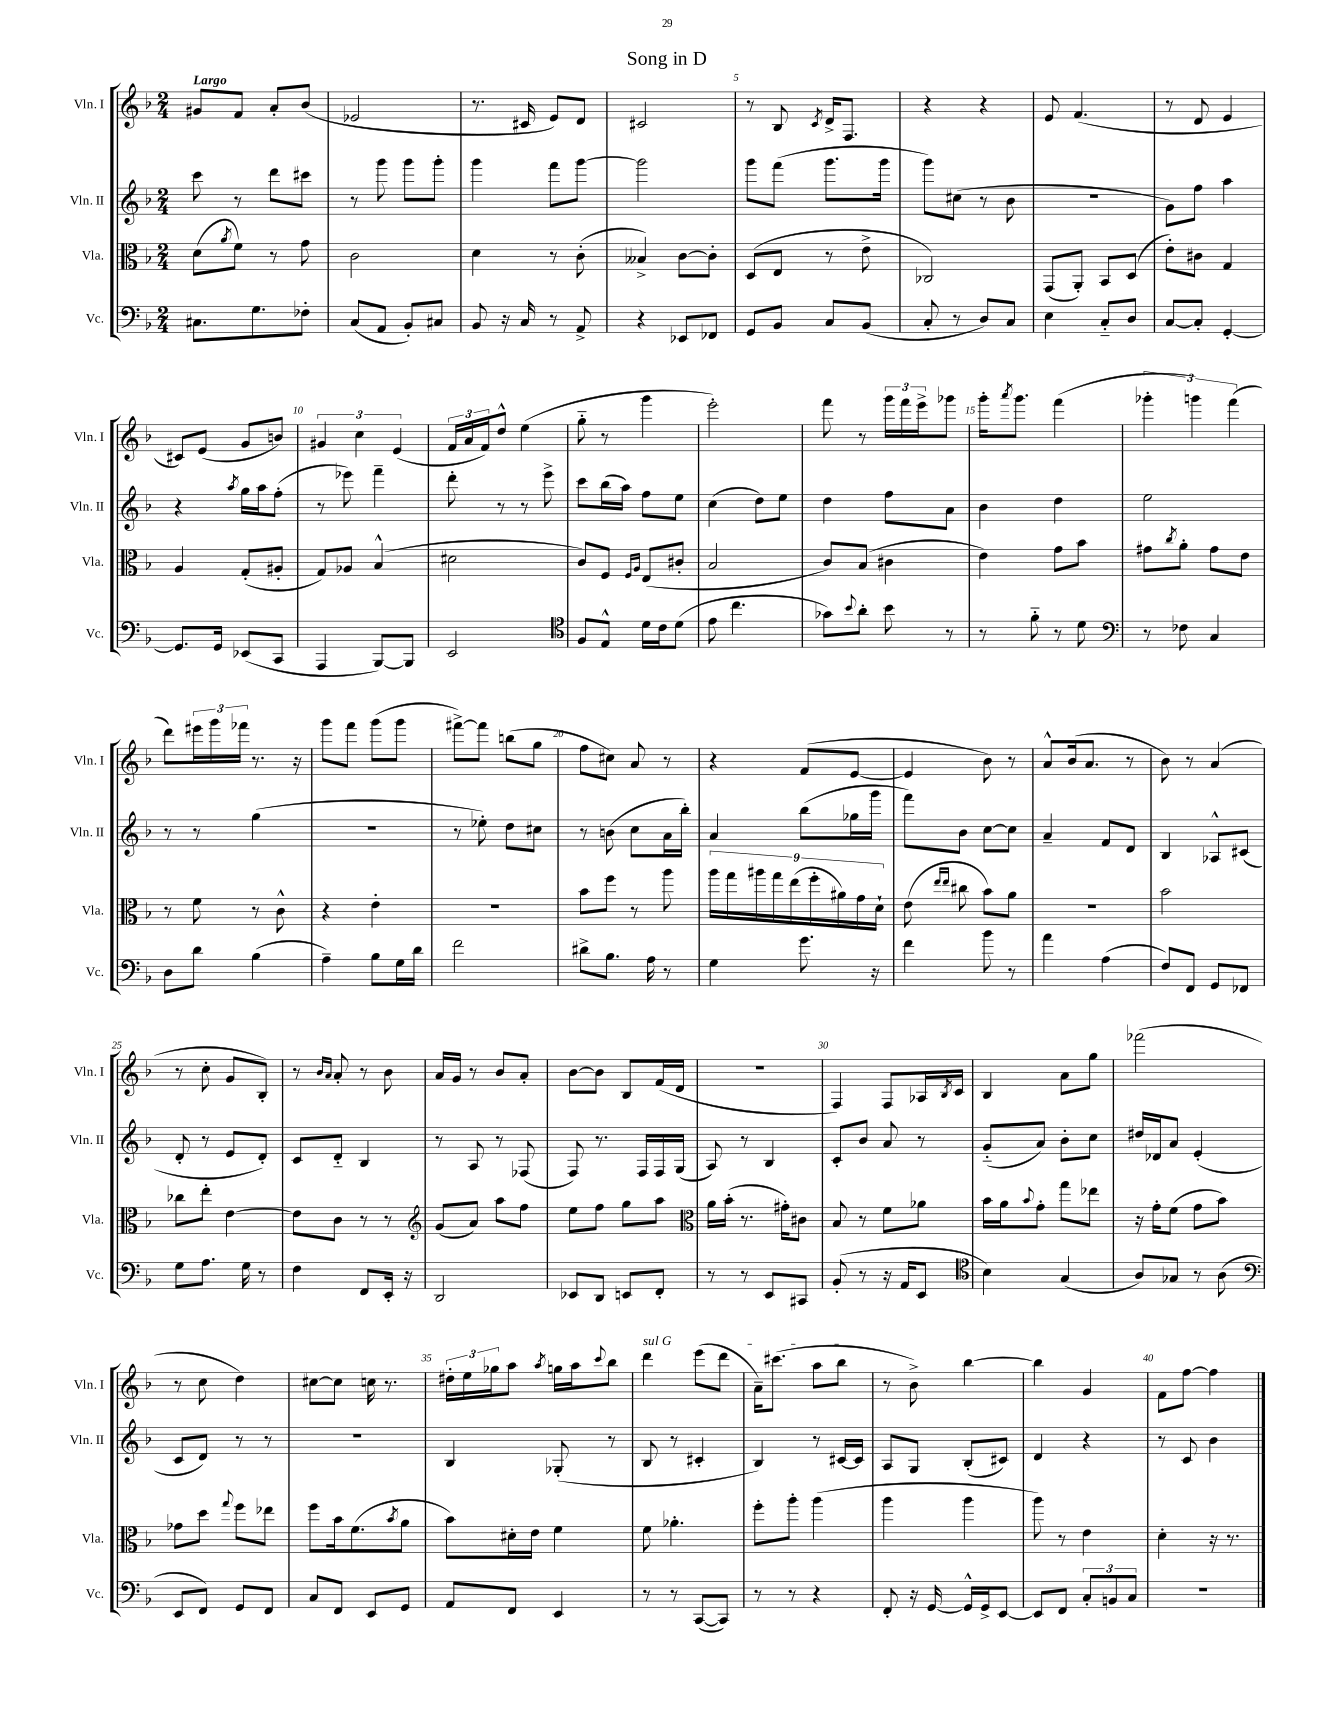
\header { title = "Song in D" }
<<
\new StaffGroup <<
\new Staff = "s0" \with { instrumentName = "Vln. I" shortInstrumentName = "Vln. I" } {
    \clef treble \key f \major \numericTimeSignature \time 2/4 \tempo "Largo"
    gis'8 f'8 a'8-. bes'8( |
    ees'2 |
    r8. cis'16 e'8) d'8 |
    cis'2 |
    r8 bes8 \acciaccatura { c'8 } d'16-> f8. |
    r4 r4 |
    e'8 f'4.( |
    r8 d'8 e'4 |
    cis'8) e'8( g'8 b'8) |
    \tuplet 3/2 { gis'4 c''4 e'4( } |
    \tuplet 3/2 { f'16 a'16 f'16) } d''8-^ e''4( |
    g''8-_ r8 g'''4 |
    e'''2-.) |
    f'''8 r8 \tuplet 3/2 { g'''16 f'''16 e'''16-> } ges'''8 |
    g'''16-. \acciaccatura { a'''8 } g'''8. f'''4( |
    \tuplet 3/2 { ges'''4-. g'''4) f'''4( } |
    d'''8) \tuplet 3/2 { eis'''16 g'''16 fes'''16 } r8. r16 |
    g'''8 f'''8 g'''8( g'''8 |
    fis'''8~->) fis'''8 b''8( g''8 |
    f''8 cis''8) a'8 r8 |
    r4 f'8( e'8~ |
    e'4 bes'8) r8 |
    a'8-^ bes'16( a'8. r8 |
    bes'8) r8 a'4( |
    r8 c''8-. g'8 bes8-.) |
    r8 \grace { bes'16 a'16 } a'8-. r8 bes'8 |
    a'16 g'16 r8 bes'8 a'8-. |
    bes'8~ bes'8 bes8 f'16( d'16 |
    R2 |
    f4) f8 aes16 \acciaccatura { bes8 } c'16 |
    bes4 a'8 g''8 |
    fes'''2( |
    r8 c''8 d''4) |
    cis''8~ cis''8 c''16 r8. |
    \tuplet 3/2 { dis''16-. e''16 ges''16 } a''8 \acciaccatura { a''8 } g''16 a''16 \appoggiatura { c'''8 } bes''8 |
    \once \override TextSpanner.bound-details.left.text = \markup { \italic "sul G" } d'''4\startTextSpan e'''8( d'''8 |
    a'16--) cis'''8.( a''8 bes''8\stopTextSpan |
    r8 bes'8->) bes''4~ |
    bes''4 g'4 |
    f'8 f''8~ f''4 \bar "|." |
}
\new Staff = "s1" \with { instrumentName = "Vln. II" shortInstrumentName = "Vln. II" } {
    \clef treble \key f \major \numericTimeSignature \time 2/4
    c'''8 r8 d'''8 cis'''8 |
    r8 g'''8 g'''8 g'''8-. |
    g'''4 f'''8 g'''8~ |
    g'''2 |
    g'''8 f'''8( g'''8. g'''16 |
    g'''8) cis''8( r8 bes'8 |
    R2 |
    g'8) f''8 a''4 |
    r4 \acciaccatura { a''8 } g''16 a''16 f''8-.( |
    r8 ees'''8) f'''4-- |
    d'''8-. r8 r8 e'''8-> |
    c'''8 bes''16( a''16) f''8 e''8 |
    c''4( d''8) e''8 |
    d''4 f''8 a'8 |
    bes'4 d''4 |
    e''2 |
    r8 r8 g''4( |
    R2 |
    r8 ees''8-.) d''8 cis''8 |
    r8 b'8( c''8 a'16 bes''16-.) |
    a'4 bes''8( ges''16 g'''16 |
    f'''8) bes'8 c''8~ c''8 |
    a'4-- f'8 d'8 |
    bes4 aes8-^ cis'8( |
    d'8-. r8 e'8 d'8-.) |
    c'8 d'8-_ bes4 |
    r8 a8 r8 fes8( |
    f8) r8. f16 f16 g16( |
    a8) r8 bes4 |
    c'8-. bes'8 a'8 r8 |
    g'8-_( a'8) bes'8-. c''8 |
    dis''16 des'16 a'8 e'4-.( |
    c'8 d'8) r8 r8 |
    R2 |
    bes4 ges8-.( r8 |
    bes8 r8 cis'4-. |
    bes4) r8 cis'16~ cis'16 |
    a8 g8 bes8-.( cis'8) |
    d'4 r4 |
    r8 c'8 bes'4 \bar "|." |
}
\new Staff = "s2" \with { instrumentName = "Vla." shortInstrumentName = "Vla." } {
    \clef alto \key f \major \numericTimeSignature \time 2/4
    d'8( \acciaccatura { a'8 } f'8) r8 g'8 |
    c'2 |
    d'4 r8 c'8-.( |
    beses4->) c'8~ c'8-. |
    d8( e8 r8 e'8-> |
    ces2) |
    g,8( a,8-.) bes,8 d8( |
    e'8-.) cis'8 g4 |
    a4 g8-.( ais8-. |
    g8) aes8 bes4-^( |
    dis'2 |
    c'8) f8 \grace { f16 a16 } e8( cis'8-. |
    bes2 |
    c'8) bes8( cis'4 |
    e'4) g'8 bes'8 |
    gis'8 \acciaccatura { c''8 } a'8-. gis'8 e'8 |
    r8 f'8 r8 c'8-^ |
    r4 e'4-. |
    r2 |
    bes'8 f''8 r8 a''8 |
    \tuplet 9/8 { a''16 g''16 ais''16 g''16 e''16( f''16-. ais'16) g'16 d'16-! } |
    e'8( \grace { e''16 e''16 } cis''8 bes'8) a'8 |
    R2 |
    bes'2 |
    ces''8 e''8-. e'4~ |
    e'8 c'8 r8 r8 |
    \clef treble g'8( a'8) a''8 f''8 |
    e''8 f''8 g''8 a''8 |
    \clef alto a'16 bes'16-.( r8. gis'16-.) cis'8 |
    bes8 r8 f'8 aes'8 |
    bes'16 a'16 \appoggiatura { bes'8 } g'8-. g''8 ees''8 |
    r16 g'16-. f'8( g'8 bes'8) |
    ges'8 d''8 \appoggiatura { g''8 } f''8 ees''8 |
    f''8 bes'16 f'8.( \acciaccatura { bes'8 } a'8 |
    bes'8) dis'16-. e'16 f'4 |
    f'8 aes'4.-. |
    f''8-. a''8-. a''4( |
    a''4 a''4 |
    a''8) r8 e'4 |
    d'4-. r16 r8. \bar "|." |
}
\new Staff = "s3" \with { instrumentName = "Vc." shortInstrumentName = "Vc." } {
    \clef bass \key f \major \numericTimeSignature \time 2/4
    cis8. g8. fes8-. |
    c8( a,8 bes,8-.) cis8 |
    bes,8 r16 c16 r8 a,8-> |
    r4 ees,8 fes,8 |
    g,8 bes,8 c8 bes,8( |
    c8-. r8 d8) c8 |
    e4 c8-_ d8 |
    c8~ c8-. g,4~-. |
    g,8. g,16 ees,8( c,8 |
    a,,4 bes,,8~) bes,,8 |
    e,2 |
    \clef tenor f8 e8-^ d'16 c'16 d'8( |
    e'8 c''4. |
    ges'8) \appoggiatura { bes'8 } a'8-. bes'8 r8 |
    r8 f'8-_ r8 d'8 |
    \clef bass r8 fes8 c4 |
    d8 d'8 bes4( |
    a4--) bes8 g16 d'16 |
    f'2 |
    dis'8-> bes8. a16 r8 |
    g4 g'8. r16 |
    f'4 bes'8 r8 |
    a'4 a4( |
    f8) f,8 g,8 fes,8 |
    g8 a8. g16 r8 |
    f4 f,8 e,16-. r16 |
    d,2 |
    ees,8 d,8 e,8 f,8-. |
    r8 r8 e,8 cis,8 |
    bes,8-.( r8 r16 a,16 e,8 |
    \clef tenor bes4) g4( |
    a8) ges8 r8 a8( |
    \clef bass e,8 f,8) g,8 f,8 |
    c8 f,8 e,8 g,8 |
    a,8 f,8 e,4 |
    r8 r8 c,8~( c,8) |
    r8 r8 r4 |
    f,8-. r16 g,16~ g,16-^ g,16-> e,8~ |
    e,8 f,8 \tuplet 3/2 { c8-. b,8 c8 } |
    R2 \bar "|." |
}
>>
>>
\layout { \context { \Score \override BarNumber.break-visibility = ##(#f #t #t) barNumberVisibility = #(every-nth-bar-number-visible 5) } }
